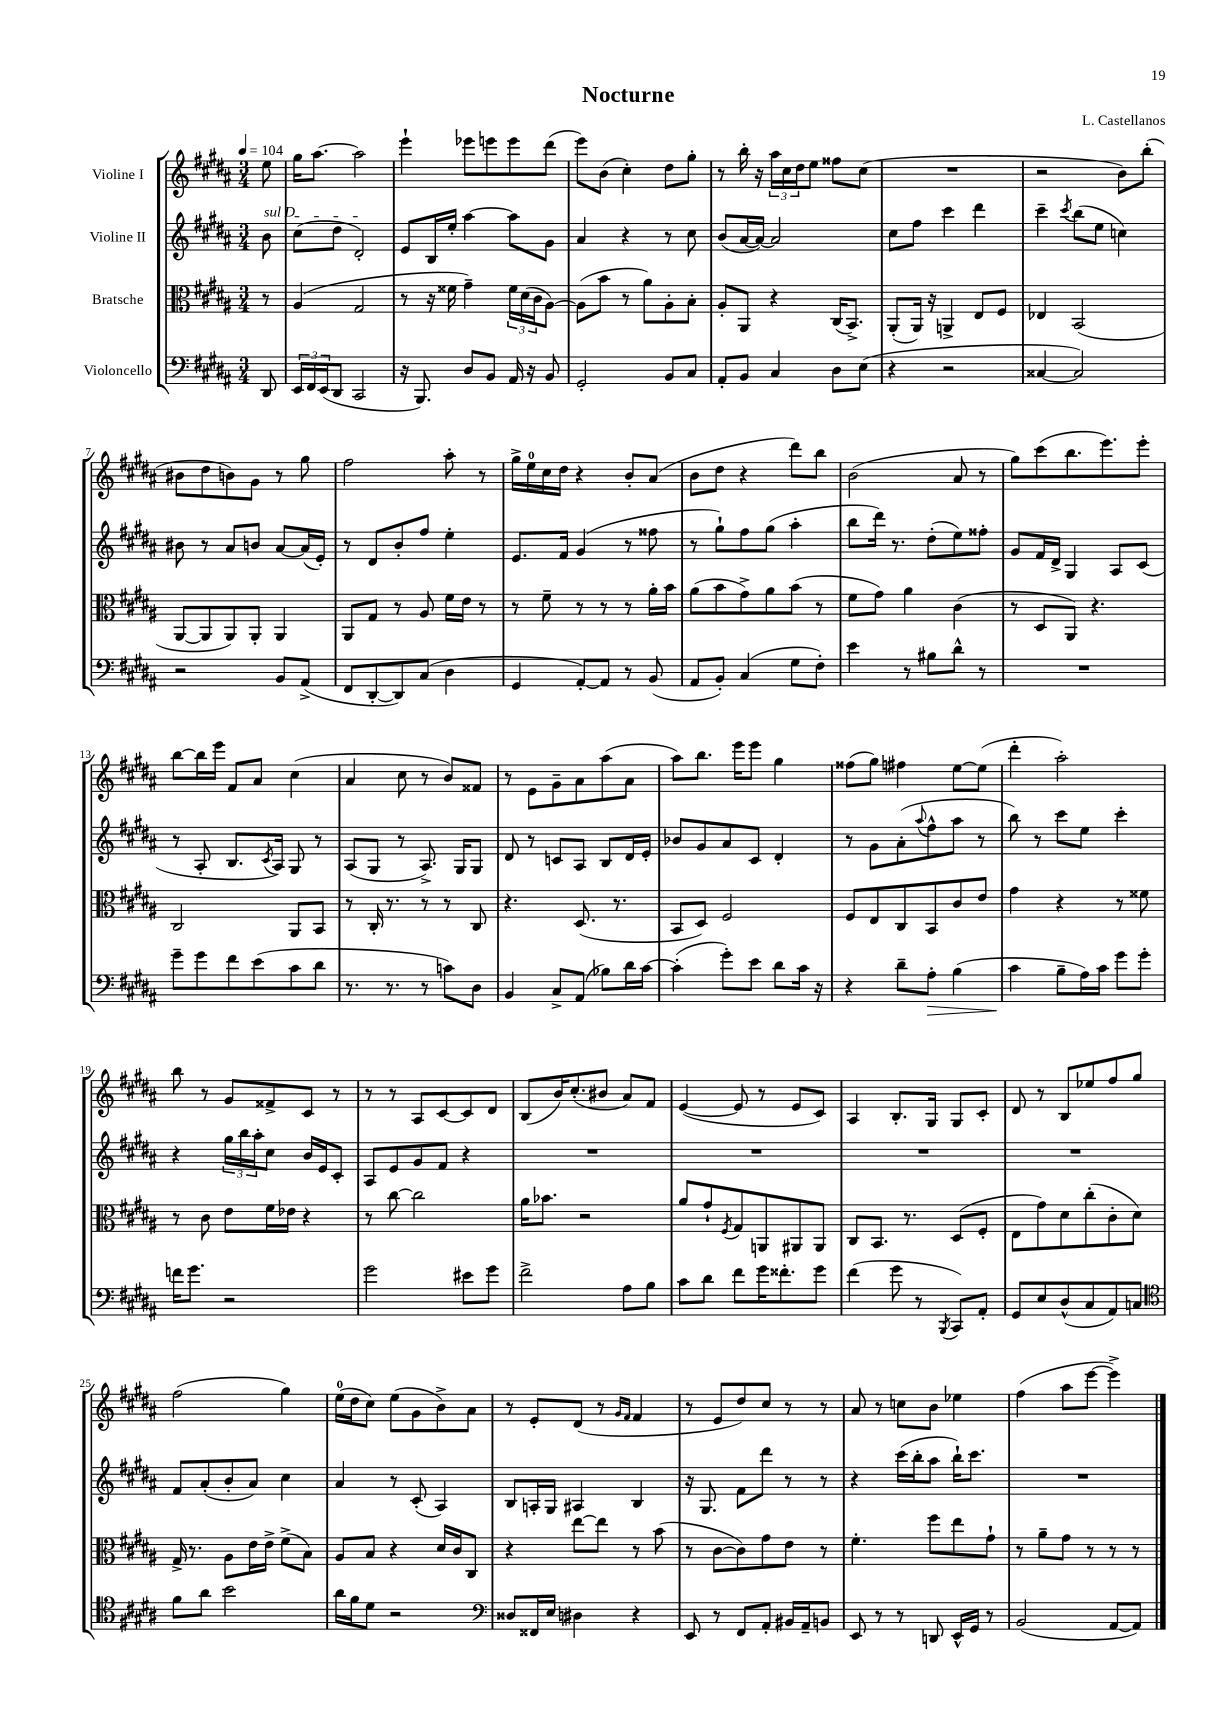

**kern	**kern	**kern	**kern
*staff4	*staff3	*staff2	*staff1
*clefF4	*clefC3	*clefG2	*clefG2
*k[f#c#g#d#a#]	*k[f#c#g#d#a#]	*k[f#c#g#d#a#]	*k[f#c#g#d#a#]
*M3/4	*M3/4	*M3/4	*M3/4
*MM104	*MM104	*MM104	*MM104
8DD#	8r	8b	8ee
=	=	=	=
24EE	(4A#	(8cc#	16gg#
24FF#	.	.	.
.	.	.	[8.aa#
(24EE	.	.	.
8DD#	.	8dd#	.
2CC#	2G#	2d#')	2aa#]
=	=	=	=
16r	8r	8e	4eee`
8.BBB)	.	.	.
.	16r	16B	.
.	16f##	16ee'	.
8D#	4g#~)	[4aa#	8eee-
8BB	.	.	8eee
16AA#	24f##	8aa#]	8eee
.	(24d#	.	.
16r	.	.	.
.	24c#	.	.
8BB	[8A#)	8g#	(8ddd#
=	=	=	=
2GG#'	(8A#]	4a#	8eee)
.	8b	.	(8b
.	8r	4r	4cc#')
.	8a#)	.	.
8BB	8A#'	8r	8dd#
8C#	8B'	8cc#	8gg#'
=	=	=	=
8AA#'	8A#'	(8b	8r
8BB	8AA#	[16a#	16bb'
.	.	16a#_)	16r
4C#	4r	2a#]	24aa#
.	.	.	24cc#
.	.	.	24dd#
.	.	.	8ee
8D#	(16C#	.	8ff##
.	8.BB^)	.	.
(8E	.	.	(8cc#
=	=	=	=
4r	(8AA#'	8cc#	2.r
.	16AA#)	8ff#	.
.	16r	.	.
2r	4AA^	4ccc#	.
.	8E	4ddd#	.
.	8F#	.	.
=	=	=	=
[4C##	4E-	4ccc#~	2r
.	.	8qccc#	.
2C##])	(2BB	(8bb	.
.	.	8ee	.
.	.	4cc)	8b)
.	.	.	(8bb'
=	=	=	=
2r	[8AA#	8b#	8b#
.	8AA#]	8r	8dd#
.	8AA#)	8a#	8b)
.	8AA#'	8b	8g#
8BB	4AA#	[8a#	8r
(8AA#^	.	(16a#]	8gg#
.	.	16e')	.
=	=	=	=
8FF#	8AA#	8r	2ff#
[8DD#'	8G#	8d#	.
8DD#])	8r	8b'	.
(8C#	8A#	8ff#	.
4D#	16f#	4ee'	8aa#'
.	16e	.	.
.	8r	.	8r
=	=	=	=
4GG#	8r	8.e	16gg#^
.	.	.	16ee
.	8f#~	.	16cc#
.	.	16f#	16dd#
[8AA#')	8r	(4g#	4r
8AA#]	8r	.	.
8r	8r	8r	8b'
(8BB	16a#'	8ff##	(8a#
.	16b	.	.
=	=	=	=
8AA#	(8a#	8r	8b
8BB')	8b	8gg#`)	8dd#
(4C#	8g#^)	8ff#	4r
.	8a#	(8gg#	.
8G#	(8b	4aa#'	8ddd#)
8F#')	8r	.	8bb
=	=	=	=
4e	8f#	8bb	(2b
.	8g#)	16ddd#)	.
.	.	8.r	.
8r	4a#	.	.
8B#	.	(8dd#'	.
8d#^^	(4c#	8ee)	8a#
8r	.	8ff##'	8r
=	=	=	=
2.r	8r	8g#	8gg#)
.	8D#	16f#	(8ccc#
.	.	16d#^	.
.	8AA#)	4G#	8.bb
.	4.r	.	.
.	.	.	8.eee)
.	.	8A#	.
.	.	(8c#	8eee'
=	=	=	=
8g#~	2C#	8r	[8bb
8g#	.	8A#'	16bb]
.	.	.	16eee
8f#	.	8.B	8f#
(8e	.	.	8a#
.	.	8qc#	.
.	.	16A#)	.
8c#	8AA#	8G#	(4cc#
8d#	8BB	8r	.
=	=	=	=
8.r	8r	(8A#	4a#
.	16C#'	8G#	.
8.r	8.r	.	.
.	.	8r	8cc#
8r	8r	8.A#^)	8r
8c)	8r	.	8b)
.	.	16G#	.
8D#	8C#	8G#	8f##
=	=	=	=
4BB	4.r	8d#	8r
.	.	8r	8e
8C#^	.	8c	8g#~
(8AA#	(8.D#	8A#	8a#
8B-)	.	8B	(8aa#
.	8.r	.	.
16d#	.	16d#	8a#
[16c#	.	16e'	.
=	=	=	=
(4c#']	8BB	8b-	8aa#)
.	8D#)	8g#	8.bb
8g#')	2F#	8a#	.
.	.	.	16eee
8e	.	8c#	8eee
8d#	.	4d#'	4gg#
16c#	.	.	.
16r	.	.	.
=	=	=	=
4r	8F#	8r	(8ff##
.	8E	8g#	8gg#)
8d#~	8C#	(8a#'	4ff#
.	.	8qqaa#	.
8A#'	8BB	8ff#^^	.
(4B	8c#	8aa#	[8ee
.	8e	8r	(8ee]
=	=	=	=
4c#	4g#	8bb)	4ddd#'
.	.	8r	.
8B~	4r	8ccc#	2aa#')
16A#)	.	8ee	.
16c#	.	.	.
8g#	8r	4ccc#'	.
8g#'	8f##	.	.
=	=	=	=
16f	8r	4r	8bb
8.g#	.	.	.
.	8c#	.	8r
2r	8e	24gg#	8g#
.	.	24bb	.
.	.	24aa#'	.
.	16f#	8cc#	8f##^
.	16e-	.	.
.	4r	16b	8c#
.	.	16e	.
.	.	8c#'	8r
=	=	=	=
2g#	8r	8A#	8r
.	[8cc#	8e	8r
.	2cc#]	8g#	8A#
.	.	8f#	[8c#
8e#	.	4r	8c#]
8g#	.	.	8d#
=	=	=	=
2f#^	16a#	2.r	(8B
.	8.b-	.	.
.	.	.	16b)
.	.	.	(8.cc#'
.	2r	.	.
.	.	.	8b#
8A#	.	.	8a#)
8B	.	.	8f#
=	=	=	=
8c#	8a#	2.r	([4e
8d#	8g#`	.	.
.	8qF#	.	.
8f#	8G#	.	8e]
16g#	8AA	.	8r
8.f##'	.	.	.
.	8AA#	.	8e
8g#	8AA#	.	8c#)
=	=	=	=
(4f#	8C#	2.r	4A#
.	8.BB	.	.
8g#	.	.	8.B'
.	8.r	.	.
8r	.	.	.
.	.	.	16G#
8qBBB	.	.	.
8CC#)	(8D#	.	8G#
8AA#'	8F#'	.	8c#'
=	=	=	=
8GG#	8E	2.r	8d#
8E	8g#)	.	8r
(8D#^^	8d#	.	8B
8C#	(8cc#'	.	8ee-
8AA#)	8c#'	.	8ff#
8C	8d#)	.	8gg#
=	=	=	=
*clefC4	*	*	*
8f#	16G#^	8f#	(2ff#
.	8.r	.	.
8a#	.	(8a#'	.
2b	8A#	8b'	.
.	16e	8a#)	.
.	16e^	.	.
.	(8f#^	4cc#	4gg#)
.	8B)	.	.
=	=	=	=
16a#	8A#	4a#	(16ee
16f#	.	.	16dd#
8d#	8B	.	8cc#)
2r	4r	8r	(8ee
.	.	(8c#'	8g#
.	16d#	4A#)	8b^)
.	16c#	.	.
.	8C#	.	8a#
=	=	=	=
*clefF4	*	*	*
8D##	4r	8B	8r
16FF##	.	16A'	8e'
16E	.	16G#	.
4D#	[8ee	4A#	(8d#
.	8ee]	.	8r
.	.	.	16qqg#
.	.	.	16qqf#
4r	8r	4B	4f#
.	(8b	.	.
=	=	=	=
8EE	8r	16r	8r
.	.	8.G#	.
8r	[8c#	.	8e
8FF#	8c#])	8f#	8dd#)
8AA#'	8g#	8ddd#	8cc#
16BB#	8e	8r	8r
16AA#~	.	.	.
8BB	8r	8r	8r
=	=	=	=
8EE	4.f#'	4r	8a#
8r	.	.	8r
8r	.	(16ccc#	8cc
.	.	16bb'	.
8DD	8ff#	8aa#	8b
16EE^^	8ee	16bb`)	4ee-
16GG#	.	8.ccc#	.
8r	8g#`	.	.
=	=	=	=
(2BB	8r	2.r	(4ff#
.	8a#~	.	.
.	8g#	.	8aa#
.	8r	.	[8eee
[8AA#	8r	.	4eee^])
8AA#])	8r	.	.
==	==	==	==
*-	*-	*-	*-
